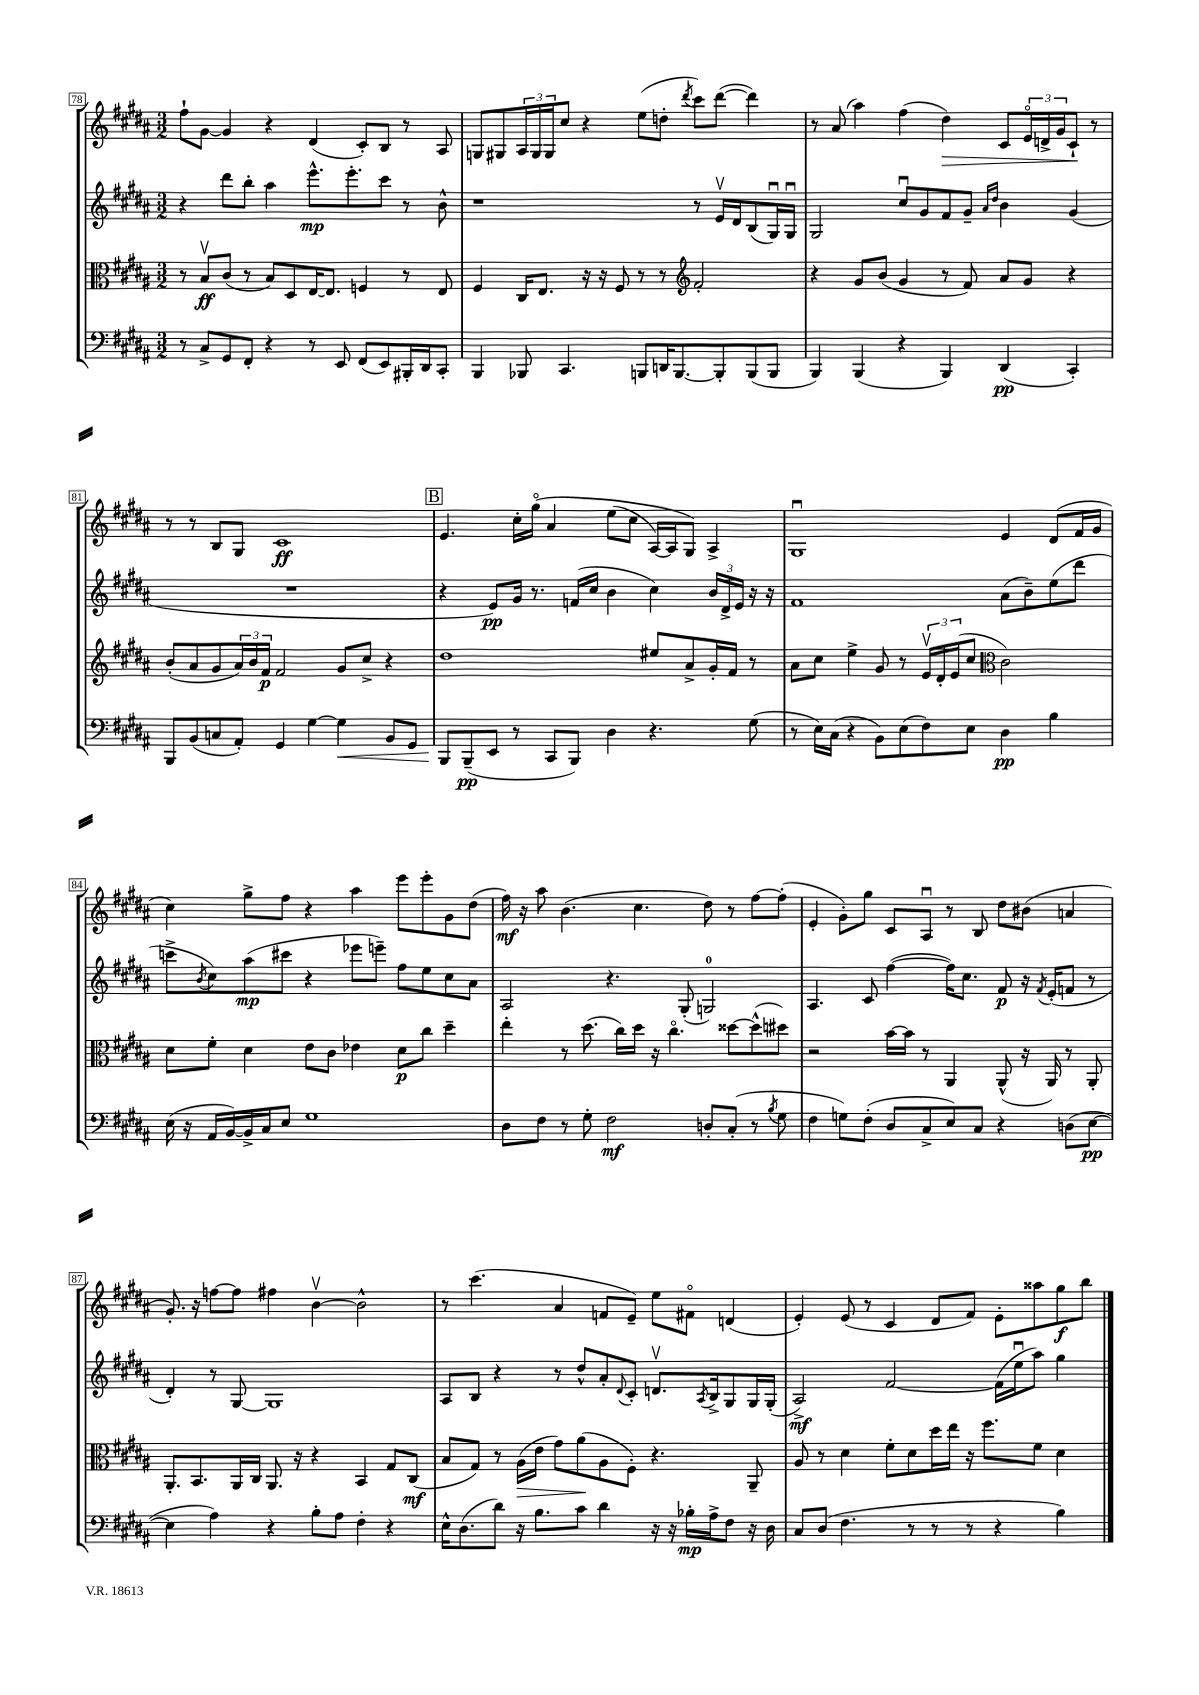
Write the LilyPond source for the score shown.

<<
\new StaffGroup <<
\new Staff = "s0" {
    \clef treble \key b \major \numericTimeSignature \time 3/2
    fis''8-! gis'8~ gis'4 r4 dis'4( cis'8-.) b8 r8 ais8 |
    g8 gis8 \tuplet 3/2 { ais16 gis16 gis16 } cis''8 r4 e''8( d''8-. \acciaccatura { dis'''8 } cis'''8) dis'''8~( dis'''4) |
    r8 ais'8( ais''4) fis''4( dis''4\>) cis'8 \tuplet 3/2 { e'16\flageolet d'16-> gis'16 } cis'8-!\! r8 |
    r8 r8 b8 gis8 cis'1\ff |
    \mark \markup { \box "B" } e'4. cis''16-. gis''16\flageolet\( ais'4 e''8( cis''8 ais16~) ais16 gis8\) ais4-> |
    gis1\downbow e'4 dis'8( fis'16 gis'16 |
    cis''4) gis''8-> fis''8 r4 ais''4 e'''8 e'''8-. gis'8 dis''8( |
    fis''16\mf) r16 ais''8 b'4.( cis''4. dis''8) r8 fis''8~ fis''8-.( |
    e'4-. gis'8-.) gis''8 cis'8 ais8\downbow r8 b8 dis''8 bis'8( a'4 |
    gis'8.-.) r16 f''8~ f''8 fis''4 b'4~\upbow b'2-^ |
    r8 cis'''4.( ais'4 f'8 e'8--) e''8 fis'8\flageolet d'4( |
    e'4-.) e'8( r8 cis'4 dis'8 fis'8) e'8-. aisis''8 gis''8\f b''8 \bar "|." |
}
\new Staff = "s1" {
    \clef treble \key b \major \numericTimeSignature \time 3/2
    r4 dis'''8 b''8-. ais''4 e'''8.-^\mp e'''8.-. cis'''8 r8 b'8-^ |
    r1 r8 e'16\upbow dis'16 b8( gis16\downbow) gis16\downbow |
    gis2 cis''8\downbow gis'8 fis'8 gis'8-- \grace { ais'16 dis''16 } b'4 gis'4( |
    R1. |
    \mark \markup { \box "B" } r4 e'8\pp) gis'16 r8. f'16( cis''16 b'4 cis''4) \tuplet 3/2 { b'16 dis'16-> e'16 } r16 r16 |
    fis'1 ais'8( b'8--) e''8( dis'''8 |
    c'''8-> \acciaccatura { b'8 } cis''8) ais''8\mp( cis'''8 r4 ees'''8 e'''8--) fis''8 e''8 cis''8 ais'8 |
    ais2 r4. gis8-.( g2-0) |
    ais4. cis'8 fis''4~( fis''16) cis''8. fis'8\p r16 \acciaccatura { fis'8 } e'16-.( f'8 r8 |
    dis'4-.) r8 gis8~ gis1 |
    ais8 b8 r4 r8 dis''8-^ ais'8-. \appoggiatura { dis'8 } cis'8-. d'8.\upbow \acciaccatura { ais8 } b16-> gis8 gis16 gis16-.( |
    ais2->\mf) fis'2~ fis'16( e''16\downbow ais''8) gis''4 \bar "|." |
}
\new Staff = "s2" {
    \clef alto \key b \major \numericTimeSignature \time 3/2
    r8 b8\upbow\ff cis'8( r8 b8) dis8 e16~ e8. f4 r8 e8 |
    fis4 cis16 e8. r16 r16 fis8 r8 r8 \clef treble fis'2-. |
    r4 gis'8 b'8( gis'4 r8 fis'8) ais'8 gis'8 r4 |
    b'8-.( ais'8 gis'8 \tuplet 3/2 { ais'16) b'16 fis'16\p } fis'2 gis'8 cis''8-> r4 |
    \mark \markup { \box "B" } dis''1 eis''8 ais'8-> gis'16-. fis'16 r8 |
    ais'8 cis''8 e''4-> gis'8 r8 \tuplet 3/2 { e'16\upbow dis'16-. e'16( } cis''8 \clef alto cis'2) |
    dis'8 fis'8-. dis'4 e'8 cis'8 ees'4 dis'8\p cis''8 dis''4-- |
    e''4-. r8 dis''8.( cis''16) dis''16 r16 cis''4.\flageolet disis''8~ disis''8-^( dis''8) |
    r2 b'16~ b'16 r8 ais,4 ais,8-^( r16 ais,16) r8 ais,8-. |
    ais,8.-. b,8. ais,16 cis16 ais,8. r16 r4 b,4 gis8 cis8\mf( |
    b8 gis8) r8 ais16\>( e'16 gis'8) ais'8\!( ais8 fis8-.) r4. ais,8-- |
    ais8 r8 dis'4 fis'8-. dis'8 dis''16 e''16 r16 fis''8. fis'8 dis'4 \bar "|." |
}
\new Staff = "s3" {
    \clef bass \key b \major \numericTimeSignature \time 3/2
    r8 cis8-> gis,8 fis,8-. r4 r8 e,8 fis,8( e,8) bis,,16-. dis,16 cis,8-. |
    b,,4 bes,,8 cis,4. b,,8 d,16 b,,8.~ b,,8-. b,,8( b,,8 |
    b,,4) b,,4( r4 b,,4) dis,4\pp( cis,4-.) |
    b,,8 b,8( c8 ais,8-.) gis,4 gis4~ gis4\< b,8 gis,8 |
    \mark \markup { \box "B" } b,,8\! b,,8--\pp( e,8 r8 cis,8 b,,8) dis4 r4. gis8( |
    r8 e16) cis16( r4 b,8) e8( fis8) e8 dis4\pp b4 |
    e16( r16 ais,16 b,16~) b,16-> cis16 e8 gis1 |
    dis8 fis8 r8 gis8-. fis2\mf d8-. cis8-.( r8 \acciaccatura { b8 } gis8 |
    fis4 g8) fis8-.( dis8 cis8-> e8) cis8 r4 d8( e8~\pp |
    e4 ais4) r4 b8-. ais8 fis4-. r4 |
    e16-^ dis8.( dis'8) r16 b8. cis'8 dis'4 r16 r16 bes16-.\mp ais16-> fis8 r16 dis16 |
    cis8 dis8( fis4. r8 r8 r8 r4 b4) \bar "|." |
}
>>
>>
\layout { \context { \Score currentBarNumber = #78 \override BarNumber.stencil = #(make-stencil-boxer 0.1 0.3 ly:text-interface::print) } }
